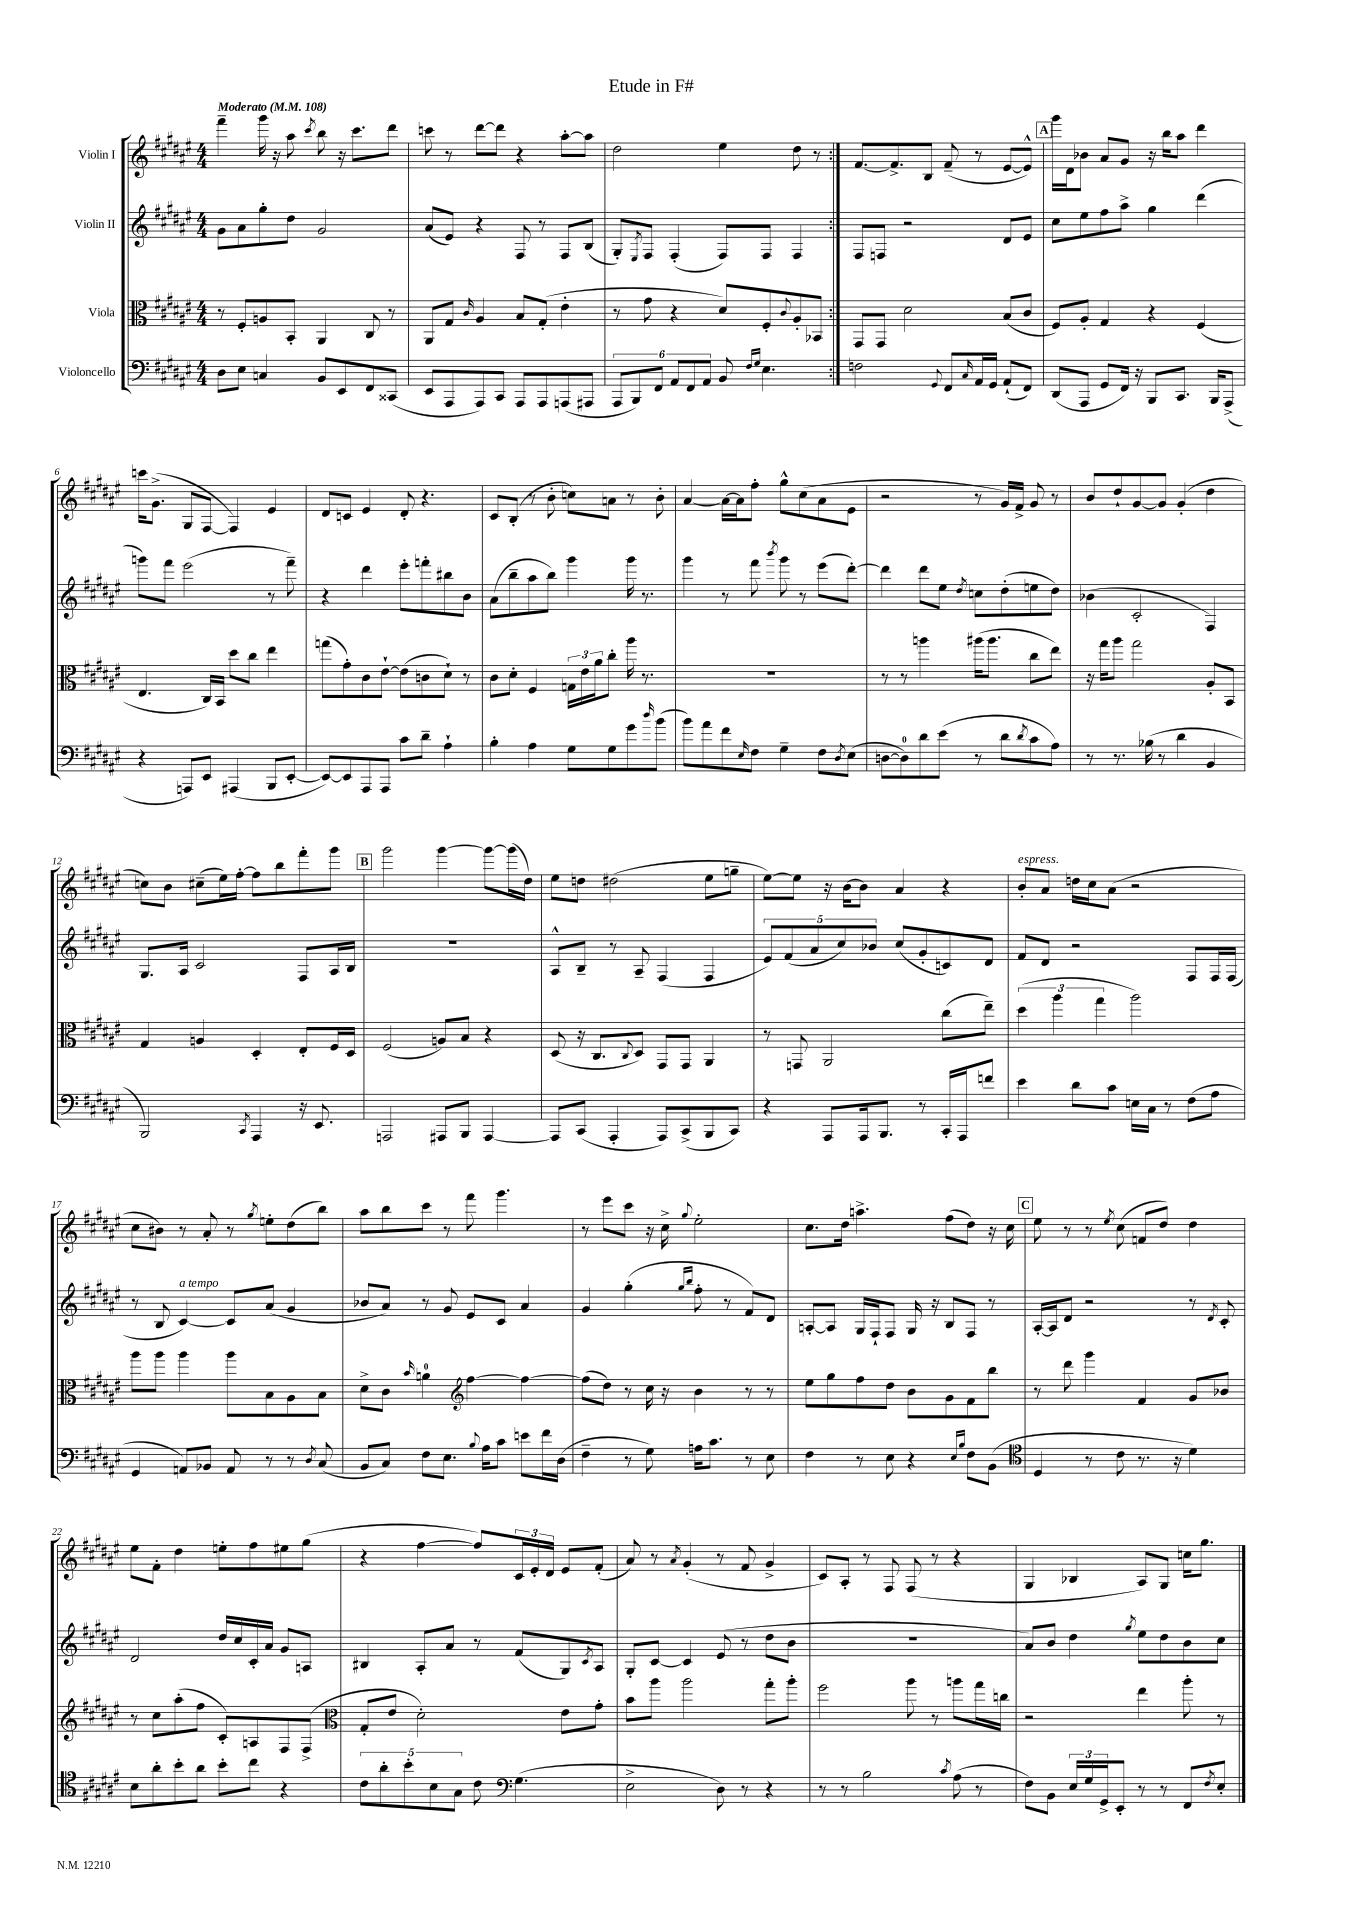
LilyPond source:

\header { title = "Etude in F#" }
<<
\new StaffGroup <<
\new Staff = "s0" \with { instrumentName = "Violin I" } {
    \clef treble \key fis \major \numericTimeSignature \time 4/4 \tempo "Moderato" 4 = 108
    \repeat volta 2 { fis'''4-- gis'''16 r16 ais''8 \acciaccatura { cis'''8 } b''8 r16 cis'''8. dis'''8 |
    c'''8 r8 dis'''8~ dis'''8 r4 ais''8~-. ais''8 |
    dis''2 eis''4 dis''8 r8 | }
    fis'8.~ fis'8.-> b8 fis'8--( r8 eis'8~ eis'8-^) |
    \mark \markup { \box "A" } gis'''16 dis'16 bes'8 ais'8 gis'8 r16 b''16 ais''8 dis'''4 |
    c'''16 gis'8.->( gis8 fis8~ fis4) eis'4 |
    dis'8 c'8 eis'4 dis'8-. r4. |
    cis'8 b8-.( r8 b'8-. c''8) a'8 r8 b'8-. |
    ais'4~ ais'16~ ais'16 fis''8-. gis''8-^ cis''8( ais'8 eis'8 |
    r2 r8 gis'16) fis'16-> gis'8 r8 |
    b'8 dis''8-! gis'8~ gis'8 gis'4-.( dis''4 |
    c''8) b'8 cis''8--( eis''16) fis''16~-. fis''8 b''8 fis'''8-. gis'''8 |
    \mark \markup { \box "B" } gis'''2 gis'''4~ gis'''8~ gis'''16( dis''16) |
    eis''8 d''8 dis''2( eis''8 g''8-- |
    eis''8~) eis''8 r16 b'16~ b'8 ais'4 r4 |
    b'8-.^\markup { \italic "espress." } ais'8 d''16 cis''16 ais'8( r2 |
    cis''8 bis'8) r8 ais'8-. r8 \acciaccatura { gis''8 } e''8-. dis''8( b''8) |
    ais''8 b''8 cis'''8 r8 fis'''8 gis'''4. |
    r8 eis'''8 cis'''8 r16 cis''16-> \appoggiatura { gis''8 } eis''2-. |
    cis''8. dis''16 a''4.-> fis''8( dis''8) r16 cis''16 |
    \mark \markup { \box "C" } eis''8 r8 r8 \acciaccatura { eis''8 } cis''8( f'8 dis''8) dis''4 |
    eis''8 fis'8-. dis''4 e''8-. fis''8 eis''8 gis''8( |
    r4 fis''4~ fis''8) \tuplet 3/2 { cis'16 eis'16-. dis'16 } eis'8 fis'8-.( |
    ais'8) r8 \acciaccatura { ais'8 } gis'4-.( r8 fis'8 gis'4-> |
    cis'8) ais8-. r8 fis8 fis8( r8 r4 |
    gis4 bes4 ais8) gis8 c''16 gis''8. \bar "|." |
}
\new Staff = "s1" \with { instrumentName = "Violin II" } {
    \clef treble \key fis \major \numericTimeSignature \time 4/4
    \repeat volta 2 { gis'8 ais'8 gis''8-. dis''8 gis'2 |
    ais'8( eis'8) r4 fis8 r8 fis8 b8( |
    gis8-.) \acciaccatura { eis8 } fis8 fis4-.( fis8) fis8 fis4 | }
    fis8 f8 r2 dis'8 eis'8 |
    \mark \markup { \box "A" } cis''8 eis''8 fis''8 ais''8-> gis''4 dis'''4( |
    g'''8) fis'''8 eis'''2( r8 fis'''8--) |
    r4 dis'''4 eis'''8-. f'''8-. bis''8 b'8 |
    ais'8( b''8-- ais''8 b''8) gis'''4 gis'''16 r8. |
    gis'''4 r8 fis'''8 \acciaccatura { b'''8 } gis'''8 r8 eis'''8( dis'''8~-.) |
    dis'''4 dis'''8 eis''8 \acciaccatura { dis''8 } c''8 dis''8-.( e''8 dis''8) |
    bes'4( cis'2-. fis4) |
    gis8. ais16 cis'2 fis8 ais16 b16 |
    \mark \markup { \box "B" } R1 |
    ais8-^ b8-- r8 ais8-- fis4( fis4 |
    \tuplet 5/4 { eis'8) fis'8( ais'8 cis''8) bes'8 } cis''8( gis'8-. c'8) dis'8 |
    fis'8 dis'8 r2 fis8 fis16 fis16( |
    r8 b8 cis'4~^\markup { \italic "a tempo" }) cis'8 ais'8( gis'4 |
    bes'8 ais'8) r8 gis'8 eis'8 cis'8 ais'4 |
    gis'4 gis''4-.( \grace { gis''16 b''16 } fis''8-. r8 fis'8) dis'8 |
    a8~-. a8 gis16 fis16-! fis8 gis16 r16 b8 fis8 r8 |
    \mark \markup { \box "C" } ais16~-. ais16 dis'8 r2 r8 \acciaccatura { dis'8 } cis'8-. |
    dis'2 dis''16 cis''16 cis'16-. ais'16 gis'8 a8 |
    bis4 ais8-. ais'8 r8 fis'8( gis8) \acciaccatura { cis'8 } ais8 |
    gis8-. cis'8~ cis'4 eis'8( r8 dis''8 b'8 |
    R1 |
    ais'8) b'8 dis''4 \acciaccatura { gis''8 } eis''8 dis''8 b'8 cis''8 \bar "|." |
}
\new Staff = "s2" \with { instrumentName = "Viola" } {
    \clef alto \key fis \major \numericTimeSignature \time 4/4
    \repeat volta 2 { r8 fis8-. a8 b,8-. ais,4 cis8 r8 |
    ais,8 gis8 \grace { cis'16 } ais4 b8 gis8-.( eis'4-. |
    r8 gis'8 r4 dis'8) fis8-. \appoggiatura { cis'8 } ais8-. bes,8 | }
    gis,8 gis,8 dis'2 b8( cis'8 |
    \mark \markup { \box "A" } fis8) ais8-. gis4 r4 fis4( |
    eis4. cis16) b,16 dis''8 cis''8 eis''4 |
    g''8( gis'8-.) cis'8 eis'8~-! eis'8( c'8 dis'8-!) r8 |
    cis'8 dis'8-. fis4 \tuplet 3/2 { g16 eis'16 ais'16 } cis''8-. ais''16 r8. |
    R1 |
    r8 r8 a''4 ais''16( ais''8. cis''8 eis''8) |
    r16 gis''16 ais''8 gis''2 ais8-. b,8 |
    gis4 a4 dis4-. eis8-. fis16 dis16 |
    \mark \markup { \box "B" } fis2( a8) b8 r4 |
    dis8( r16 cis8. \appoggiatura { cis8 } dis8) gis,8 gis,8 ais,4 |
    r8 g,8 ais,2 cis''8( eis''8--) |
    \tuplet 3/2 { dis''4( ais''4 gis''4 } ais''2) |
    ais''8 ais''8 ais''4 ais''8 b8 ais8 b8 |
    dis'8-> cis'8 \grace { b'16 } a'4-0 \clef treble fis''4~ fis''4~ |
    fis''8( dis''8) r8 cis''16 r16 b'4 r8 r8 |
    eis''8 gis''8 fis''8 dis''8 b'8 gis'8 fis'8 b''8 |
    \mark \markup { \box "C" } r8 dis'''8 gis'''4 fis'4 gis'8 bes'8 |
    r8 cis''8 ais''8-.( fis''8 cis'8-.) a8 fis8 fis8->( |
    \clef alto gis8-. eis'8 dis'2-.) eis'8 gis'8-. |
    b'8 ais''8 ais''2 gis''8-. ais''8-. |
    fis''2 ais''8 r8 a''8 gis''16 c''16 |
    r2 eis''4 ais''8-. r8 \bar "|." |
}
\new Staff = "s3" \with { instrumentName = "Violoncello" } {
    \clef bass \key fis \major \numericTimeSignature \time 4/4
    \repeat volta 2 { dis8 eis8 c4 b,8 eis,8 fis,8 cisis,8( |
    eis,8 ais,,8 ais,,8) cis,8 ais,,8 ais,,8 a,,8( ais,,8 |
    \tuplet 6/4 { ais,,8 b,,8) fis,8 ais,8 fis,8 ais,8 } b,8 \grace { fis16 gis16 } eis4. | }
    f2 \appoggiatura { gis,8 } fis,8 \grace { cis16 } ais,16 gis,16 ais,8-!( fis,8) |
    \mark \markup { \box "A" } dis,8( ais,,8 gis,8 fis,16) r16 b,,8 cis,8. b,,16 ais,,8->( |
    r4 a,,8) eis,8 ais,,4( b,,8 eis,8~-. |
    eis,8~) eis,8 ais,,8 ais,,8 cis'8 dis'8-- ais4-! |
    b4-. ais4 gis8 gis8 gis'8 \grace { dis''16 } b'8( |
    b'8) ais'8 fis'8 \grace { eis16 } fis8 gis4-- fis8 \acciaccatura { dis8 } eis8( |
    d8~ d8-0) dis'8 eis'8( r8 dis'8 \acciaccatura { dis'8 } cis'8 ais8) |
    r8 r8. bes16( r8 dis'4 b,4 |
    b,,2) \acciaccatura { cis,8 } ais,,4 r16 eis,8. |
    \mark \markup { \box "B" } a,,2 ais,,8 b,,8 ais,,4~ |
    ais,,8 cis,8( ais,,4-. ais,,8) cis,8->( b,,8 cis,8) |
    r4 ais,,8 ais,,16 b,,8. r8 cis,16-. ais,,16 f'8 |
    eis'4 dis'8 cis'8 e16 cis16 r8 fis8( ais8 |
    gis,4 a,8) bes,8 a,8 r8 r8 \acciaccatura { dis8 } cis8( |
    b,8 cis8) fis8 eis8. \appoggiatura { b8 } ais16 cis'8 e'8 fis'16 dis16( |
    fis4-- r8 gis8) a16 cis'8. r8 eis8 |
    fis4 r8 eis8 r4 \grace { eis16 b16 } fis8 b,8( |
    \mark \markup { \box "C" } \clef tenor dis4 r8 cis'8 r8. r16 dis'4) |
    b8 ais'8-. b'8-. ais'8 b'8-. cis''8 r4 |
    \tuplet 5/4 { cis'8 ais'8-. b'8-. b8 gis8 } cis'8 \clef bass gis4.( |
    eis2-> dis8) r8 r4 |
    r8 r8 b2 \acciaccatura { cis'8 } ais8( r8 |
    fis8) b,8 \tuplet 3/2 { eis16 gis16 gis,16-> } eis,8-. r8 r8 fis,8 \acciaccatura { fis8 } eis8-. \bar "|." |
}
>>
>>
